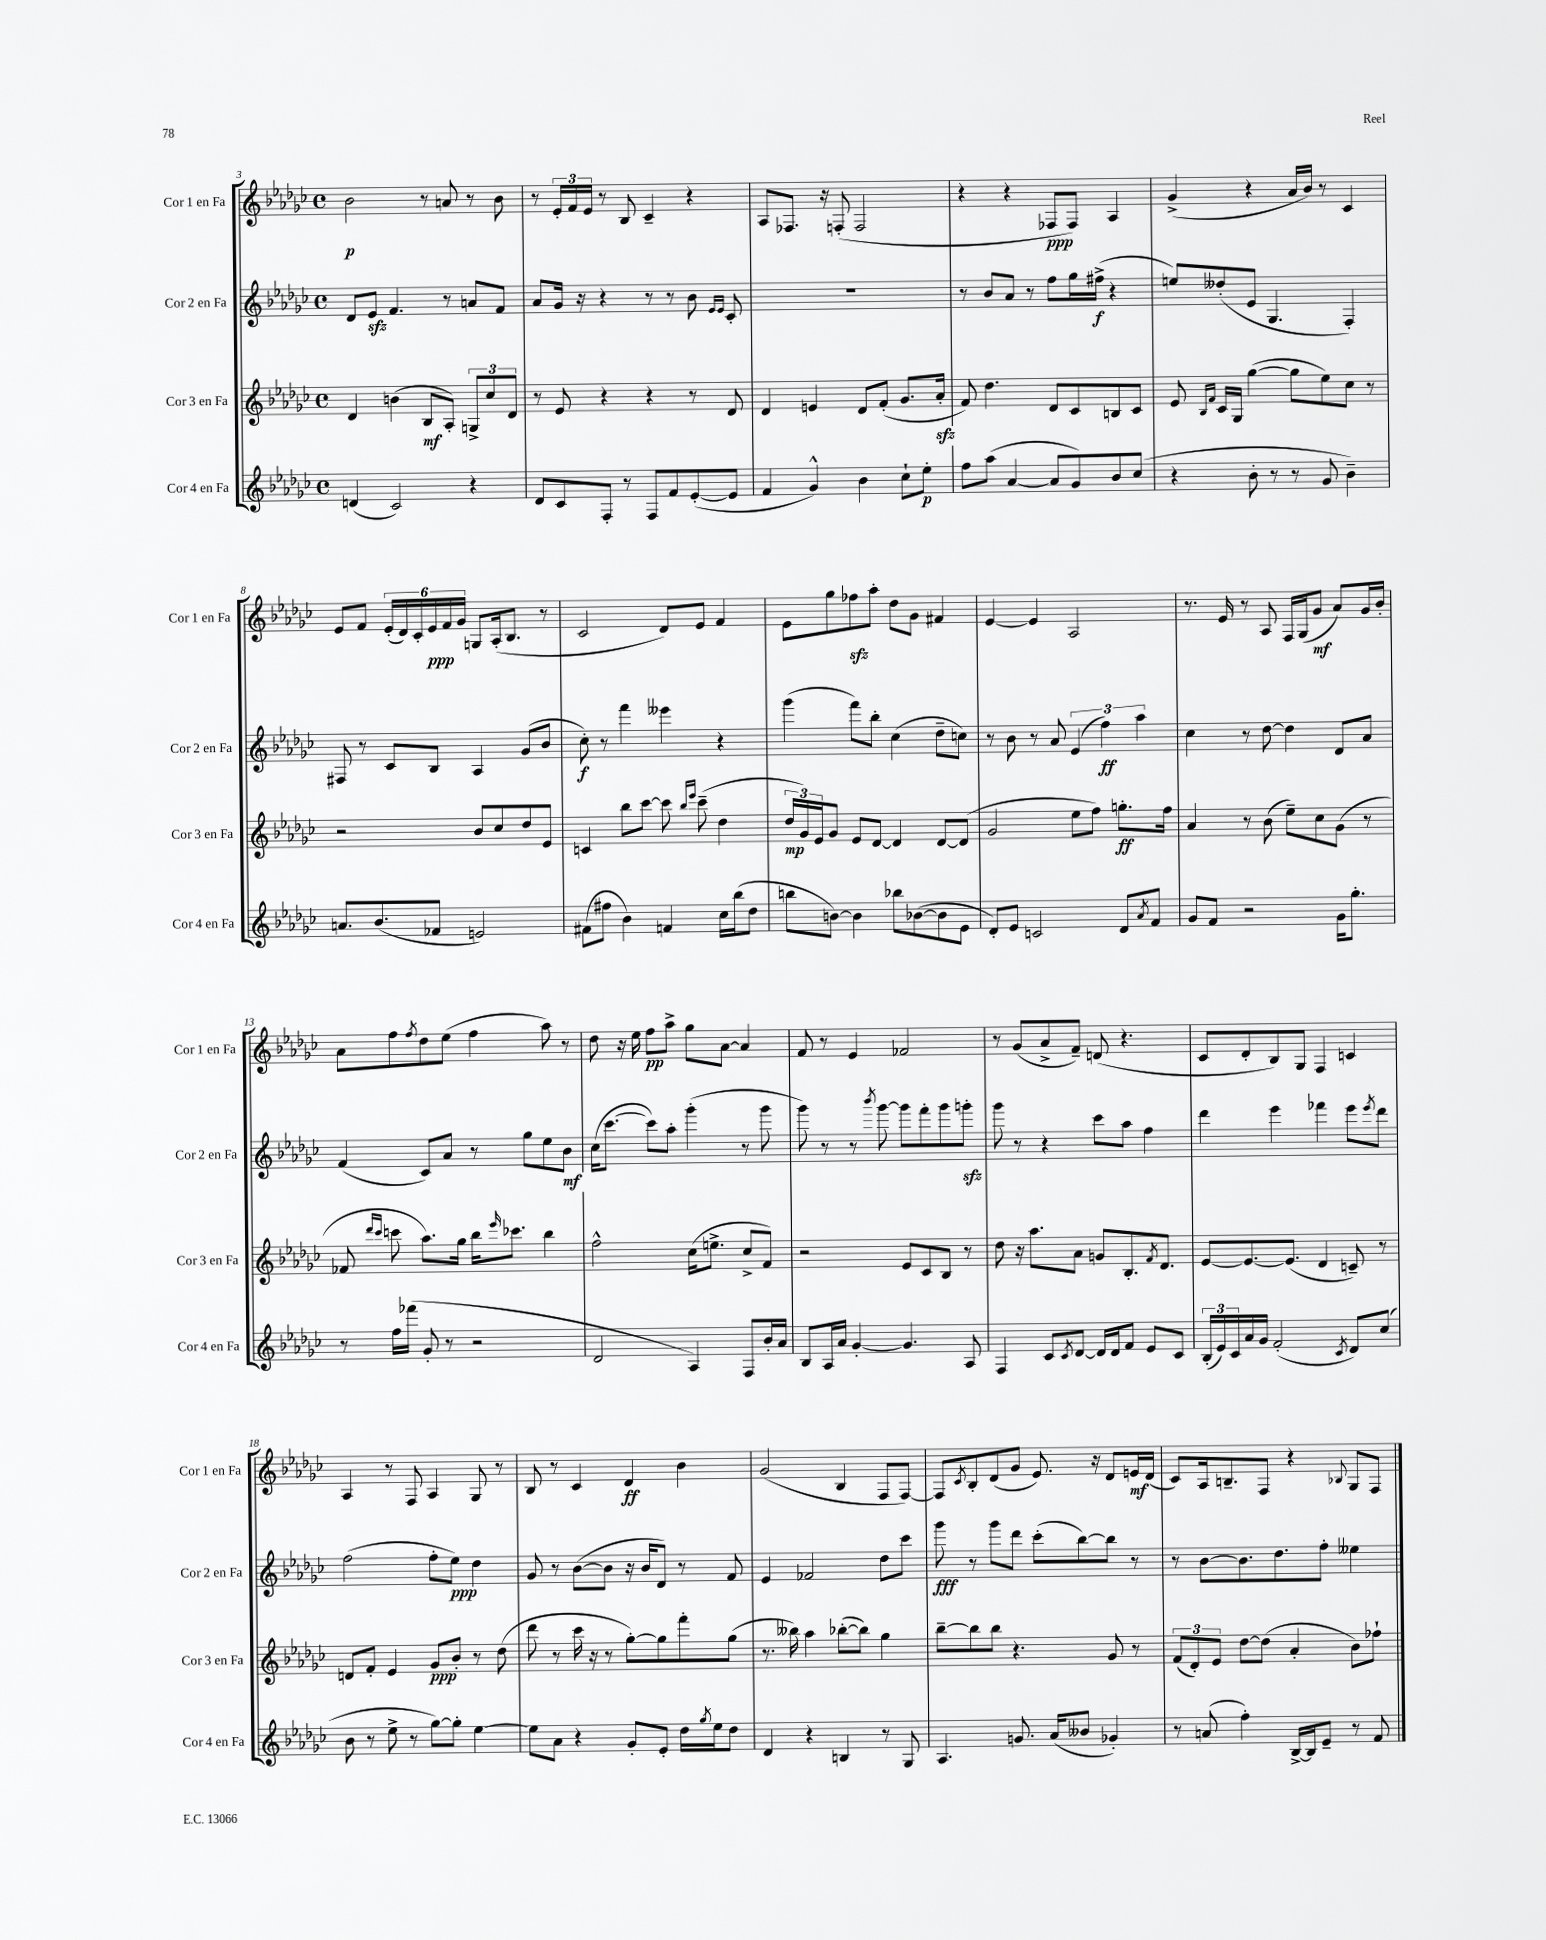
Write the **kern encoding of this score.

**kern	**kern	**kern	**kern
*staff4	*staff3	*staff2	*staff1
*clefG2	*clefG2	*clefG2	*clefG2
*k[b-e-a-d-g-c-]	*k[b-e-a-d-g-c-]	*k[b-e-a-d-g-c-]	*k[b-e-a-d-g-c-]
*M4/4	*M4/4	*M4/4	*M4/4
*met(c)	*met(c)	*met(c)	*met(c)
(4d	4d-	8d-	2b-
.	.	8e-	.
2c-)	(4b	4.f	.
.	8B-	.	8r
.	8A-')	8r	8a
4r	12G^	8a	8r
.	12cc-	.	.
.	.	8f	8b-
.	12d-	.	.
=	=	=	=
8d-	8r	8a-	8r
8c-	8e-	16g-	24e-'
.	.	.	24f
.	.	16r	.
.	.	.	24e-
8F'	4r	4r	8r
8r	.	.	8B-
8F	4r	8r	4c-~
8f	.	8r	.
([8e-'	8r	8b-	4r
.	.	16qqe-	.
.	.	16qqe-	.
8e-]	8d-	8c-'	.
=	=	=	=
4f	4d-	1r	8A-
.	.	.	8.F-
4g-^^)	4e	.	.
.	.	.	16r
.	.	.	(8F'
4b-	8d-	.	2F
.	(8f'	.	.
8cc-`	8.g-	.	.
8ee-'	.	.	.
.	16a-'	.	.
=	=	=	=
8ff	8f)	8r	4r
(8aa-	4.dd-	8b-	.
[4a-	.	8a-	4r
.	.	8r	.
8a-]	8d-	8ff	8F-
8g-)	8c-	16gg-	8F-)
.	.	(16ff#^	.
8b-	8B	4r	4A-
(8cc-	8c-	.	.
=	=	=	=
4r	8e-	8ee)	(4g-^
.	16qqB-	.	.
.	16qqf	.	.
.	16c-	(8dd--'	.
.	16G-	.	.
8b-'	([4gg-	8e-	4r
8r	.	4.G-	.
8r	8gg-]	.	16a-
.	.	.	16b-)
8g-	8ee-)	.	8r
4b-~)	8cc-	4F')	4c-
.	8r	.	.
=	=	=	=
8.a	2r	8F#	8e-
.	.	8r	8f
(8.b-	.	.	.
.	.	8c-	(24e-'
.	.	.	24d-)
.	.	.	24c-'
8f-	.	8B-	24e-
.	.	.	24f
.	.	.	24g-
2e)	8b-	4A-	8G
.	8cc-	.	(16A-'
.	.	.	8.B-
.	8dd-	(8g-	.
.	8e-	8b-	8r
=	=	=	=
(8f#	4c	8cc-')	2c-
8ff#	.	8r	.
4b-)	8bb-	4fff	.
.	[8ccc-	.	.
4f	8ccc-]	4eee--	8d-)
.	16qqbb-	.	.
.	16qqeee-	.	.
.	(8ccc-~	.	8e-
16cc-	4dd-	4r	4f
(16bb-	.	.	.
8dd-	.	.	.
=	=	=	=
8bb	24dd-	(4ggg-	8e-
.	24g-)	.	.
.	24e-	.	.
[8b)	8g-	.	8gg-
4b]	8e-	8fff)	8ff-
.	[8d-	8bb-'	8aa-'
8bb-	4d-]	(4cc-	8dd-
([8b-	.	.	8g-
8b-]	[8d-	8dd-~	4f#
8e-	(8d-]	8cc)	.
=	=	=	=
8d-')	2g-	8r	[4e-
8e-	.	8b-	.
2c	.	8r	4e-]
.	.	8a-	.
.	8ee-	(6e-	2A-
.	8ff)	.	.
.	.	6ff)	.
8d-	8.gg'	.	.
.	.	6aa-	.
8qa-	.	.	.
8f	.	.	.
.	16ff	.	.
=	=	=	=
8g-	4a-	4cc-	8.r
8f	.	.	.
.	.	.	16e-
2r	8r	8r	8r
.	(8b-	[8dd-	8A-
.	8ee-~)	4dd-]	16F
.	.	.	(16G-
.	8cc-	.	8g-
16g-	(8g-	8d-	8a-)
8.gg-'	.	.	.
.	8r	8a-	16g-
.	.	.	16b-'
=	=	=	=
8r	8f-	(4f	8a-
.	16qqddd-	.	.
.	16qqccc-	.	.
16ff	8ccc	.	8ff
(16fff-	.	.	.
.	.	.	8qff
8g-'	8.aa-)	8c-)	8dd-
8r	.	8a-	(8ee-
.	16gg-	.	.
2r	16bb-	8r	4ff
.	16qqeee-	.	.
.	8.ccc-	.	.
.	.	8gg-	.
.	4bb-	8ee-	8aa-)
.	.	8b-	8r
=	=	=	=
2d-	2ff^^	(16cc-	8dd-
.	.	[8.ccc-	.
.	.	.	16r
.	.	.	16ee-
.	.	8ccc-])	8ff
.	.	8aa-'	8aa-^
4A-)	(16cc-	(4ggg-'	8gg-
.	8.ee^	.	.
.	.	.	[8a-
8F	8cc-^	8r	4a-]
16b-'	8f)	8ggg-	.
16a-	.	.	.
=	=	=	=
8B-	2r	8ggg-)	8f
16A-	.	8r	8r
16a-	.	.	.
[4g-'	.	8r	4e-
.	.	8qbbb-	.
.	.	[8ggg-	.
4.g-]	8e-	8ggg-]	2f-
.	8c-	8fff'	.
.	8B-	8ggg-	.
8A-	8r	8ggg'	.
=	=	=	=
4F	8dd-	8ggg-	8r
.	16r	8r	(8g-
.	8.aa-	.	.
8c-	.	4r	8a-^
8qc-	.	.	.
[8d-	8a-	.	8f~)
16d-]	8g	8ccc-	(8d
16d-	.	.	.
8f	8.B-'	8aa-	4.r
8e-	.	4ff	.
.	8qf	.	.
.	8.d-	.	.
8c-	.	.	.
=	=	=	=
(24B-'	[8e-	4ddd-	8c-
24e-)	.	.	.
24c-	.	.	.
16a-	8.e-_	.	8d-'
16g-	.	.	.
(2f'	.	4eee-	8B-)
.	(8.e-]	.	.
.	.	.	8G-
.	4d-	4fff-	4F
8qc-	.	.	.
8d-)	8c~)	8eee-	4c
.	.	8qeee-	.
(8cc-	8r	8ddd-	.
=	=	=	=
8b-	8d	(2ff	4A-
8r	8f'	.	.
8ee-^	4e-	.	8r
8r	.	.	8F
[8gg-)	8g-	8ff'	4A-
8gg-']	8b-'	8ee-)	.
[4ee-	8r	4dd-	8G-
.	(8dd-	.	8r
=	=	=	=
8ee-]	8ddd-	8g-	8B-
8a-	8r	8r	8r
4r	16ccc-	([8b-	4c-
.	16r	.	.
.	8r	8b-]	.
8g-'	[8gg-')	16r	4d-
.	.	16b-	.
8e-'	8gg-]	8d-)	.
16dd-	8fff'	8r	4b-
8qgg-	.	.	.
16ee-	.	.	.
8dd-	(8gg-	8f	.
=	=	=	=
4d-	8.r	4e-	(2g-
.	16bb--)	.	.
4r	4aa-	2f-	.
4B	([8bb-'	.	4B-
.	8bb-])	.	.
8r	4gg-	8dd-	8F
8G-	.	8ccc-	[8F)
=	=	=	=
4.A-	[8bb-~	8ggg-	8F]
.	.	.	8qc-
.	8bb-]	8r	8B-'
.	8bb-	8ggg-	(8d-
8.g	4.r	8ddd-	8g-
.	.	(8ccc-'	8.e-)
(16a-	.	.	.
8b--	.	[8bb-)	.
.	.	.	16r
4g-')	8g-	8bb-]	8d-
.	8r	8r	16e
.	.	.	(16d-
=	=	=	=
8r	(12f	8r	8c-)
.	12d-')	.	.
(8a	.	[8b-	16A-
.	12e-	.	.
.	.	.	8.B~
4ff')	[8dd-	8.b-]	.
.	(8dd-]	.	8F
.	.	8.dd-	.
[16B-^	4a-'	.	4r
16B-]	.	.	.
8e-~	.	8ff'	.
.	.	.	8qqB-
8r	8b-)	4ee--	8G-
8f	8ff-`	.	8F
==	==	==	==
*-	*-	*-	*-
